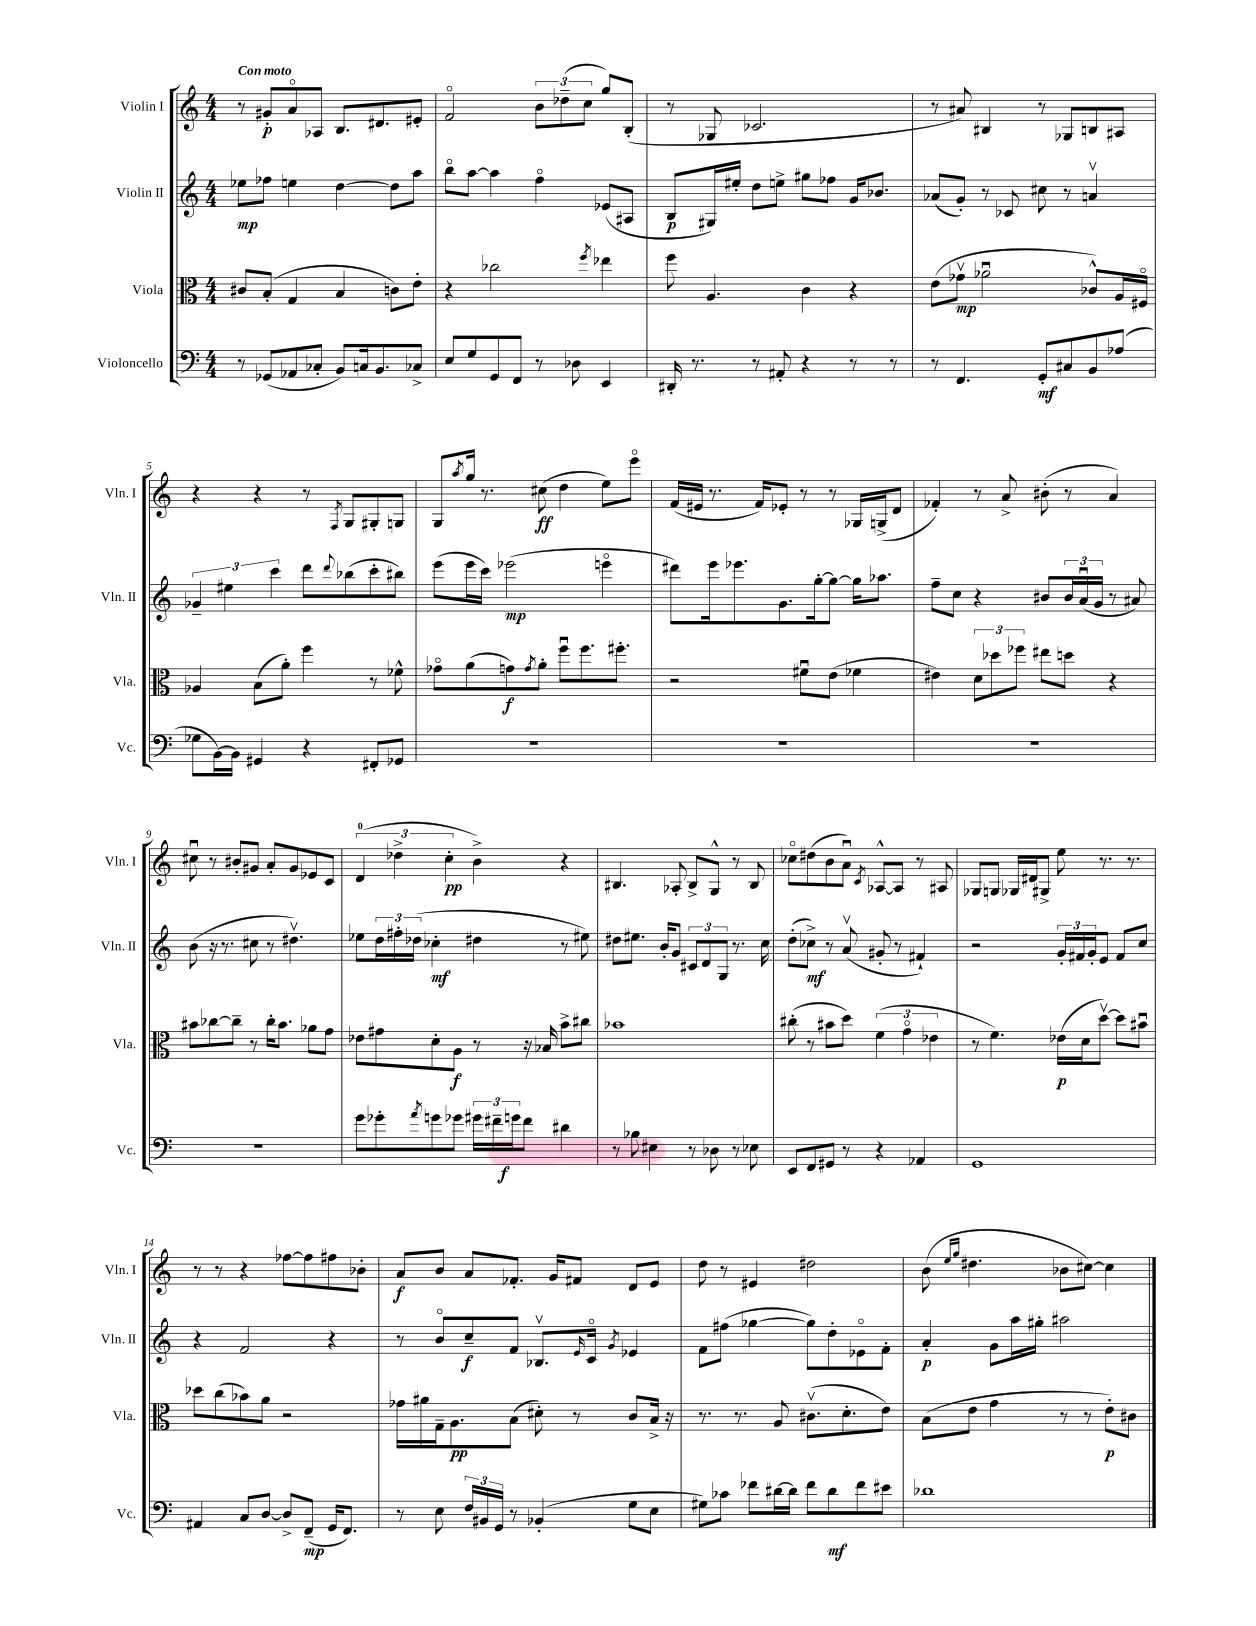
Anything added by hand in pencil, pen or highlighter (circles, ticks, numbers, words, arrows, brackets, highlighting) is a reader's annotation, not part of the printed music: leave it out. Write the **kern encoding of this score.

**kern	**kern	**kern	**kern
*staff4	*staff3	*staff2	*staff1
*clefF4	*clefC3	*clefG2	*clefG2
*k[]	*k[]	*k[]	*k[]
*M4/4	*M4/4	*M4/4	*M4/4
8r	8c#	8ee-	8r
(8GG-	(8B'	8ff-	8g#'
8AA-	4G	4ee	8ao
8C-'	.	.	8A-
8BB)	4B	[4dd	8.B
16C	.	.	.
8.BB	.	.	8.d#
.	8c)	8dd]	.
8C-^	8e'	8aa	8e#'
=	=	=	=
8E	4r	8bbo	2fo
8G	.	[8aa	.
8GG	2cc-	4aa]	.
8FF	.	.	.
8r	.	4ffo	12b
.	.	.	(12dd-~
8D-	.	.	.
.	.	.	12cc
.	8qff	.	.
4EE	4ee-	(8e-	8gg)
.	.	8A#	(8B'
=	=	=	=
16DD#'	8ff	8B	8r
8.r	.	.	.
.	4.A	16G#)	8G-
.	.	16ee#'	.
8r	.	8dd	2.c-
8AA#'	.	8ee^	.
4r	4c	8gg#	.
.	.	8ff-	.
8r	4r	16g	.
.	.	8.b-	.
8r	.	.	.
=	=	=	=
8r	(8e	(8a-	8r
4.FF	8g-v	8g')	8a#)
.	2a-u	8r	4B#
.	.	8c-	.
8GG'	.	8cc#	8r
8C#	.	8r	8G-
8BB	8c-^^)	4av	8B
(8A-	16A	.	8A#
.	16F#o	.	.
=	=	=	=
8G-	4A-	6g-~	4r
[16BB)	.	.	.
.	.	6ee#	.
16BB]	.	.	.
4GG#	(8B	.	4r
.	.	6ccc	.
.	8a')	.	.
4r	4ff	8ddd	8r
.	.	8qqddd	8qF
.	.	(8bb-	8G
8FF#'	8r	8ccc'	8G#'
8GG-	8f-^^	8bb#)	8G
=	=	=	=
1r	8g-o	(8eee	8G
.	.	.	8qaa
.	(8a	16eee	16gg
.	.	16ccc)	8.r
.	8g)	(2eee-	.
.	8qg	.	.
.	8a'	.	(8cc#
.	8ffu	.	4dd
.	8.ff	.	.
.	.	4eeeo	8ee)
.	8.ff#'	.	.
.	.	.	8eeeo
=	=	=	=
1r	2r	8ddd#)	(16f
.	.	.	16e#
.	.	16eee	8.r
.	.	8.eee-	.
.	.	.	16f)
.	.	8.g	8e-'
.	8f#u	.	8r
.	.	[16gg'	.
.	(8e	8gg_	8r
.	4f-	16gg]	16G-
.	.	8.aa-	(16G^
.	.	.	8d
=	=	=	=
1r	4e#)	8ff~	4f-')
.	.	8cc	.
.	12d	4r	8r
.	12dd-	.	.
.	.	.	8a^
.	12ff-	.	.
.	8ee#	8b#	(8b#'
.	8dd	24b#	8r
.	.	(24au	.
.	.	24g	.
.	4r	8r	4a)
.	.	8a#)	.
=	=	=	=
1r	8b#	(8b	8cc#u
.	[8cc-	16r	8r
.	.	8.r	.
.	8cc-~]	.	8b#'
.	8r	8cc#	8g#
.	16cc-'	8r	8a'
.	8.b#	.	.
.	.	4.dd#v)	8g#
.	8a-	.	8e-
.	8g	.	8c
=	=	=	=
8g	8e-	8ee-	(6d
8g-'	8g#	24dd	.
.	.	24ff#'	6dd-^
.	.	(24dd-	.
8qa	.	.	.
8g	8d'	4cc-'	.
.	.	.	6cc'
8g-	8A	.	.
24g#	8r	4dd#	4b^)
24f#~	.	.	.
24g	.	.	.
8f#	16r	.	.
.	16B-	.	.
4d#	8b^	8r	4r
.	8cc#	8ee#)	.
=	=	=	=
8r	1b-	8dd#	4.B#
8B-	.	8.ee#	.
4E#	.	.	.
.	.	16b'	.
.	.	8g	8A-'
8r	.	12c#	8B#^
.	.	12d	.
8D-	.	.	8G^^
.	.	12G	.
8r	.	8.r	8r
8E-	.	.	8B#
.	.	16cc	.
=	=	=	=
8EE	(8cc#'	(8dd'	8cc-o
8FF	8r	8cc-^)	(8dd#
8GG#	8b#	8r	8b
8r	8dd)	(8av	8au)
.	.	.	8qc
4r	(6f	8g#'	[8A-^^
.	.	8r	8A-]
.	6go	.	.
4AA-	.	4f#`)	8r
.	6e-	.	.
.	.	.	8A#
=	=	=	=
1GG	8r	2r	8G-
.	4.f)	.	8G
.	.	.	16G-
.	.	.	16d#
.	.	.	8G#^
.	(16e-	24g'	8ee
.	.	24f#	.
.	16d	.	.
.	.	24g'	.
.	[8ddv)	8e	8.r
.	8dd]	8f#	.
.	.	.	8.r
.	8b#u	8cc	.
=	=	=	=
4AA#	8dd-	4r	8r
.	(8cc	.	8r
8C	8b-)	2f	4r
[8D	8a	.	.
8D^]	2r	.	[8ff-
(8FF~	.	.	8ff-]
16GG	.	4r	8ff#
8.FF)	.	.	.
.	.	.	8b-'
=	=	=	=
8r	16g-	8r	8a
.	16a#	.	.
8E	16G~	8bo	8b
.	8.A	.	.
24F	.	8cc~	8a
24BB#	.	.	.
24GG	.	.	.
8r	(8B	8f	8.f-'
(4BB-'	8d#')	8.B-v	.
.	.	.	16g
.	8r	.	8f#
.	.	16qqe	.
.	.	16co	.
.	.	8qg	.
8G	8c	4e-	8d
8E	16B^	.	8e
.	16r	.	.
=	=	=	=
8G#)	8.r	8f	8dd
8c-	.	(8ff#	8r
.	8.r	.	.
8f-	.	[4gg-	4e#
[16d#	8A	.	.
16d#]	.	.	.
8f-	(8.c#v	8gg-])	2dd#
8d#	.	8dd'	.
.	8.d'	.	.
8f-	.	8e-o	.
8e#	8e)	8f'	.
=	=	=	=
1d-	(8B	4a'	(8b
.	.	.	16qqee
.	.	.	16qqgg
.	8e	.	4.dd#
.	4g	8g	.
.	.	16aa	.
.	.	16gg#'	.
.	8r	2aa#	8b-
.	8r	.	[8cc#)
.	8e')	.	4cc#]
.	8c#	.	.
==	==	==	==
*-	*-	*-	*-
